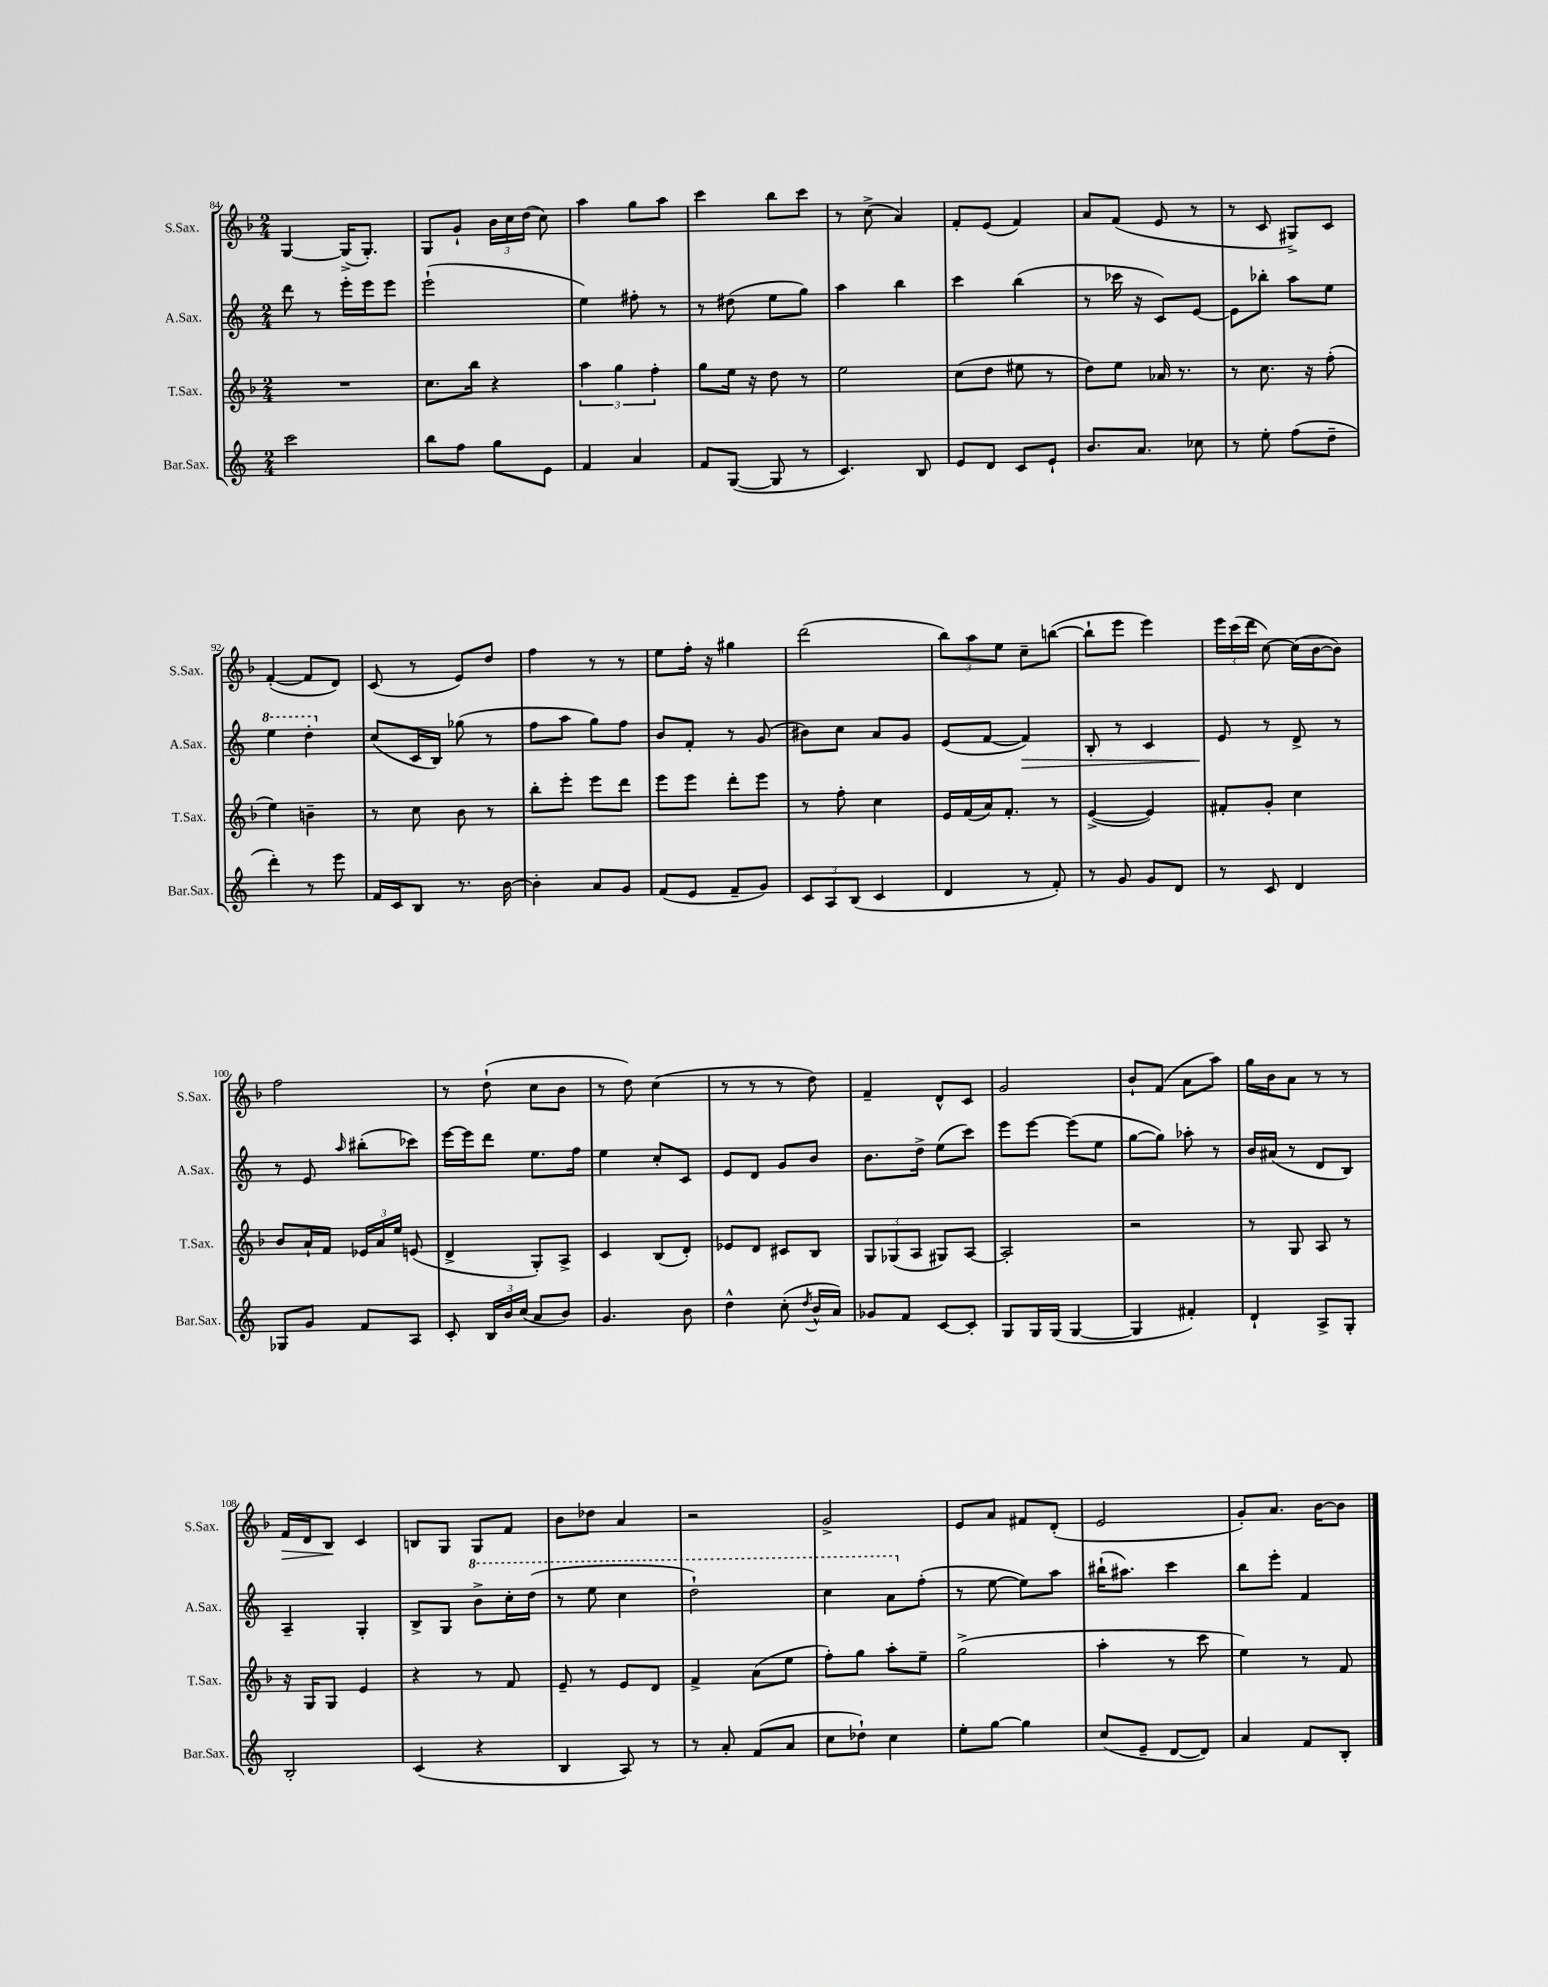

**kern	**kern	**kern	**dynam	**kern	**dynam
*part4	*part3	*part2	*part2	*part1	*part1
*staff4	*staff3	*staff2	*staff2	*staff1	*staff1
*I"Bar.Sax.	*I"T.Sax.	*I"A.Sax.	*	*I"S.Sax.	*
*I'Bar.Sax.	*I'T.Sax.	*I'A.Sax.	*	*I'S.Sax.	*
*clefG2	*clefG2	*clefG2	*	*clefG2	*
*k[]	*k[b-]	*k[]	*	*k[b-]	*
*M2/4	*M2/4	*M2/4	*	*M2/4	*
=84	=84	=84	=84	=84	=84
2ccc\	2r	8ddd\	.	[4G/	.
.	.	8r	.	.	.
.	.	16eee'\LL	.	(16G^/KL]	.
.	.	16eee\J	.	8.G'/J)	.
.	.	8eee\J	.	.	.
=85	=85	=85	=85	=85	=85
8bb\L	8.cc\L	(2eee`\	.	8G/L	.
8ff\J	.	.	.	8g`/J	.
.	16bb-\Jk	.	.	.	.
8gg\L	4r	.	.	24b-\LL	.
.	.	.	.	24cc\	.
.	.	.	.	(24dd\JJ	.
8e\J	.	.	.	8cc\)	.
=86	=86	=86	=86	=86	=86
4f/	6aa\	4ee\)	.	4aa\	.
.	6gg\	.	.	.	.
4a/	.	8ff#X'\	.	8gg\L	.
.	6ff'\	.	.	.	.
.	.	8r	.	8aa\J	.
=87	=87	=87	=87	=87	=87
8f/L	8gg\L	8r	.	4ccc\	.
([8G/J	16ee\Jk	(8dd#X\	.	.	.
.	16r	.	.	.	.
8G/]	8dd\	8ee\L	.	8bb-\L	.
8r	8r	8gg\J)	.	8ccc\J	.
=88	=88	=88	=88	=88	=88
4.c/)	2ee\	4aa\	.	8r	.
.	.	.	.	(8cc^\	.
.	.	4bb\	.	4a/)	.
8B/	.	.	.	.	.
=89	=89	=89	=89	=89	=89
8e/L	(8cc\L	4ccc\	.	8f'/L	.
8d/J	8dd\J	.	.	(8e/J	.
8c/L	8ee#X\	(4bb\	.	4f/)	.
8e`/J	8r	.	.	.	.
=90	=90	=90	=90	=90	=90
8.b/L	8dd\L)	8r	.	8a/L	.
.	8ee\J	16ccc-X\	.	(8f/J	.
8.a/J	.	16r	.	.	.
.	16a-X/	8c/L)	.	8e/	.
.	8.r	.	.	.	.
8cc-X\	.	[8e/J	.	8r	.
=91	=91	=91	=91	=91	=91
8r	8r	8e\L]	.	8r	.
8ee'\	8.cc\	8bb-X'\J	.	8c/	.
(8ff\L	.	8aa\L	.	8G#X^/L)	.
.	16r	.	.	.	.
8dd~\J	(8ff'\	8ee\J	.	8c/J	.
!!LO:LB:g=z
=92	=92	=92	=92	=92	=92
*	*	*8va	*	*	*
4ddd'\)	4ee\)	4eee\	.	([4f'/	.
8r	4bn~\	4ddd'\	.	8f/L]	.
8eee\	.	.	.	8d/J)	.
=93	=93	=93	=93	=93	=93
*	*	*X8va	*	*	*
16f/LL	8r	(8cc/L	.	(8c/	.
16c/J	.	.	.	.	.
8B/J	8cc\	16c/L	.	8r	.
.	.	16B/JJ)	.	.	.
8.r	8b-\	(8gg-X\	.	8e/L)	.
.	8r	8r	.	8dd/J	.
[16b\	.	.	.	.	.
=94	=94	=94	=94	=94	=94
4b'\]	8bb-'\L	8ff\L	.	4ff\	.
.	8eee'\J	8aa\J	.	.	.
8a/L	8eee\L	8gg\L)	.	8r	.
8g/J	8ddd\J	8ff\J	.	8r	.
=95	=95	=95	=95	=95	=95
(8f/L	8eee\L	8b/L	.	8ee\L	.
8e/J	8eee\J	8f'/J	.	16ff'\Jk	.
.	.	.	.	16r	.
8f~/L	8ddd'\L	8r	.	4gg#X\	.
8g/J)	8eee\J	(8g/	.	.	.
=96	=96	=96	=96	=96	=96
12c/L	8r	8b#X\L)	.	(2ddd\	.
12A/	.	.	.	.	.
.	8ff'\	8cc\J	.	.	.
(12B/J	.	.	.	.	.
4c/	4cc\	8a/L	.	.	.
.	.	8g/J	.	.	.
=97	=97	=97	=97	=97	=97
4d/	16e/LL	(8e/L	.	12bb-\L)	.
.	(16f/	.	.	.	.
.	.	.	.	12aa\	.
.	16a/J)	[8f/J	.	.	.
.	.	.	.	12ee\J	.
.	8.f'/J	.	.	.	.
!	!	!	!LO:HP:b	!	!
8r	.	4f/])	>	8cc~\L	.
8f'/)	8r	.	.	([8bbn\J	.
=98	=98	=98	=98	=98	=98
8r	([4e^/	8B'/	.	8bb`\L]	.
8g/	.	8r	.	8eee\J	.
8g/L	4e/])	4c/	.	4eee\)	.
8d/J	.	.	.	.	.
=99	=99	=99	=99	=99	=99
8r	8f#X'/L	8e/	.	24eee\LL	.
.	.	.	.	(24ccc\	.
.	.	.	.	24ddd\JJ	.
8c/	8g'/J	8r	]	[8cc\)	.
4d/	4cc\	8d^/	.	(16cc\LL]	.
.	.	.	.	[16b-\J	.
.	.	8r	.	8b-\J])	.
!!LO:LB:g=z
=100	=100	=100	=100	=100	=100
8G-X/L	8b-/L	8r	.	2ff\	.
8g/J	16a`/L	8e/	.	.	.
.	16f/JJ	.	.	.	.
.	.	16qqaa/	.	.	.
8f/L	24e-X/LL	(8bb#X'\L	.	.	.
.	24a/	.	.	.	.
.	24ee/JJ	.	.	.	.
8A/J	(8en/	8ccc-X\J)	.	.	.
=101	=101	=101	=101	=101	=101
8c'/	4d^/	[16eee\LL	.	8r	.
.	.	16eee\J]	.	.	.
24B/LL	.	8ddd\J	.	(8dd`\	.
24b/	.	.	.	.	.
(24cc/JJ	.	.	.	.	.
8a/L	8G'/L)	8.ee\L	.	8cc\L	.
8b/J)	8A^/J	.	.	8b-\J	.
.	.	16ff\Jk	.	.	.
=102	=102	=102	=102	=102	=102
4.g/	4c/	4ee\	.	8r	.
.	.	.	.	8dd\)	.
.	(8B-/L	8cc'/L	.	(4cc\	.
8b\	8d'/J)	8c/J	.	.	.
=103	=103	=103	=103	=103	=103
4dd^^\	8e-X/L	8e/L	.	8r	.
.	8d/J	8d/J	.	8r	.
(8cc'\	8c#X/L	8g/L	.	8r	.
8qdd/	.	.	.	.	.
16b^^/LL	8B-/J	8b/J	.	8dd\)	.
16a/JJ)	.	.	.	.	.
=104	=104	=104	=104	=104	=104
8g-X/L	12G/L	8.b\L	.	4f~/	.
.	(12G-X/	.	.	.	.
8f/J	.	.	.	.	.
.	12A/J	.	.	.	.
.	.	16dd^\Jk	.	.	.
[8c/L	8G#X/L)	(8ee\L	.	8d^^/L	.
8c'/J]	[8A/J	8ccc\J)	.	8c/J	.
=105	=105	=105	=105	=105	=105
8G/L	2A'/]	8eee\L	.	2g/	.
16G/L	.	[8eee\J	.	.	.
(16G/JJ	.	.	.	.	.
[4G/	.	(8eee\L]	.	.	.
.	.	8ee\J	.	.	.
=106	=106	=106	=106	=106	=106
4G/]	2r	[8gg\L	.	8b-`/L	.
.	.	8gg\J])	.	(8f/J	.
4f#X'/)	.	8aa-X'\	.	8a\L	.
.	.	8r	.	8aa\J)	.
=107	=107	=107	=107	=107	=107
4d`/	8r	16b/LL	.	16gg\LL	.
.	.	(16a#X/JJ	.	16b-\J	.
.	8G/	8r	.	8a\J	.
8A^/L	8A/	8d/L	.	8r	.
8G'/J	8r	8B/J)	.	8r	.
!!LO:LB:g=z
=108	=108	=108	=108	=108	=108
!	!	!	!	!	!LO:HP:b
2B'/	16r	4A~/	.	16f/LL	>
.	16G/KL	.	.	16d/J	.
.	8G/J	.	.	8B-/J	.
.	4e/	4G'/	.	4c/	]
=109	=109	=109	=109	=109	=109
(4c/	4r	8B^/L	.	8Bn/L	.
.	.	8G/J	.	8G/J	.
*	*	*8va	*	*	*
4r	8r	8bb^\L	.	8G/L	.
.	8f/	16ccc'\L	.	8f/J	.
.	.	(16ddd\JJ	.	.	.
=110	=110	=110	=110	=110	=110
4B/	8e~/	8r	.	8b-\L	.
.	8r	8eee\	.	8dd-X\J	.
8A/)	8e/L	4ccc\	.	4a/	.
8r	8d/J	.	.	.	.
=111	=111	=111	=111	=111	=111
8r	4f^/	2ddd`\)	.	2r	.
8a'/	.	.	.	.	.
(8f/L	(8a\L	.	.	.	.
8a/J	8ee\J	.	.	.	.
=112	=112	=112	=112	=112	=112
8cc\L	8ff'\L)	4ccc\	.	2g^/	.
8dd-X`\J)	8gg\J	.	.	.	.
4cc\	8aa'\L	8aa\L	.	.	.
*	*	*X8va	*	*	*
.	8ee~\J	(8ff'\J	.	.	.
=113	=113	=113	=113	=113	=113
8ee'\L	(2gg^\	8r	.	8e/L	.
[8gg\J	.	[8ee\	.	8a/J	.
4gg\]	.	8ee\L])	.	8f#X/L	.
.	.	8aa\J	.	(8d'/J	.
=114	=114	=114	=114	=114	=114
(8cc/L	4aa'\	(16bb#X`\KL	.	2e/	.
.	.	8.aa#X\J)	.	.	.
8e~/J	.	.	.	.	.
[8d/L	8r	4ccc\	.	.	.
8d/J])	8ccc\	.	.	.	.
=115	=115	=115	=115	=115	=115
4a/	4ee\)	8bb\L	.	8g'/L)	.
.	.	8eee'\J	.	8.a/J	.
8f/L	8r	4f/	.	.	.
.	.	.	.	[16b-\KL	.
8B'/J	8f/	.	.	8b-\J]	.
==	==	==	==	==	==
*-	*-	*-	*-	*-	*-
